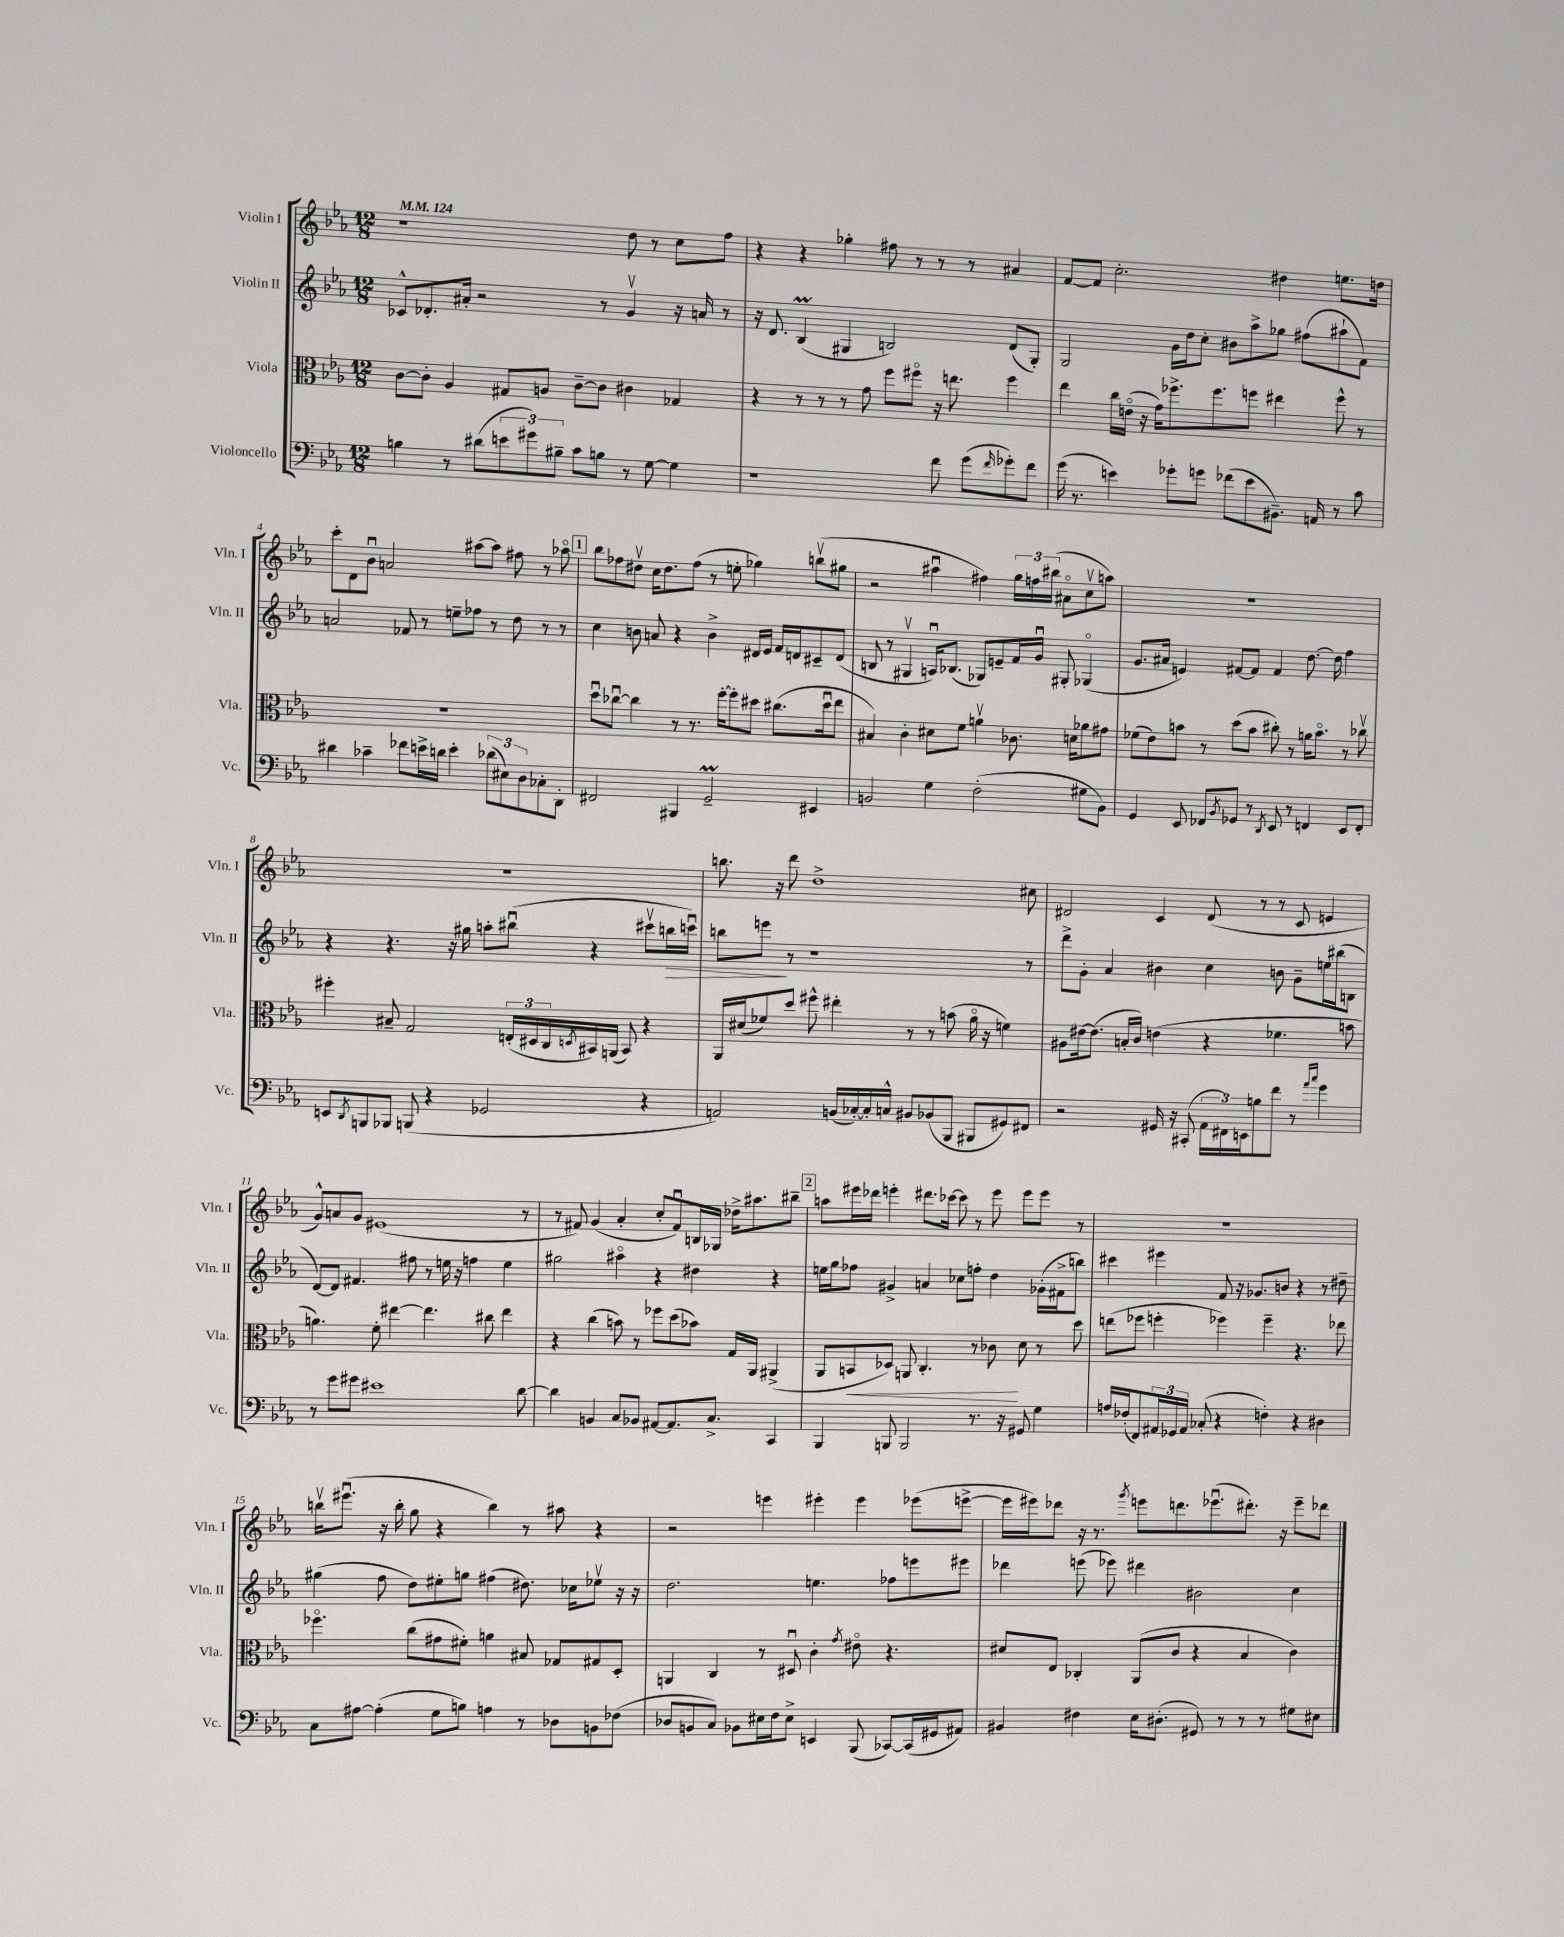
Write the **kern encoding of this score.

**kern	**kern	**kern	**kern
*staff4	*staff3	*staff2	*staff1
*clefF4	*clefC3	*clefG2	*clefG2
*k[b-e-a-]	*k[b-e-a-]	*k[b-e-a-]	*k[b-e-a-]
*M12/8	*M12/8	*M12/8	*M12/8
*MM124	*MM124	*MM124	*MM124
4B	[8c	8c-^^	1r
.	8c']	8.d-'	.
8r	4A-	.	.
.	.	16a#'	.
(8d#	.	2r	.
12e	8G#	.	.
12g#)	.	.	.
.	8A	.	.
12B#~	.	.	.
8c	[8c~	.	.
8B	8c]	8r	.
8r	4c#	4gv	8dd
[8G	.	.	8r
4G]	4G-	16r	8cc
.	.	16a	.
.	.	8r	8ff
=	=	=	=
1r	4r	16r	4r
.	.	8.d	.
.	8r	(4B-	4r
.	8r	.	.
.	8r	4G#	4gg-'
.	8g	.	.
.	8ff	2B)	8ff#
.	8ff#o	.	8r
8f	16r	.	8r
.	8.ee	.	.
(8g	.	.	8r
16qqf	.	.	.
8g-')	4ff#	(8d	4a#
8f	.	8G#')	.
=	=	=	=
(16g	4ee-	2G	[8f
8.r	.	.	.
.	.	.	8f]
4e)	16cc	.	2.cc'
.	(16eo	.	.
.	16r	.	.
.	16g)	.	.
8g-'	8.ff-^	16g	.
.	.	16dd	.
8g	.	8cc'	.
.	8.ff-	.	.
(8f-	.	8b#	.
8e	8ff	8aa-^	.
8.BB#~)	4ee#	8gg-	4dd#
.	.	(8ff#	.
16AA	.	.	.
8r	8ff^^	8aa#`	8.ee
8c	8r	8f)	.
.	.	.	16dd
=	=	=	=
4d#	1.r	2a	8ccc'
.	.	.	8d
4c-~	.	.	8b-u
.	.	.	2a
8f-	.	8f-	.
16e^	.	8r	.
16d	.	.	.
4e'	.	8ee~	.
.	.	8ff-	[8aa#
(12d-	.	8r	8aa#]
12E#)	.	.	.
.	.	8dd	8ff#
12D	.	.	.
8C-'	.	8r	8r
8DD'	.	8r	8aa-o
=	=	=	=
2FF#	8ddu	4cc	8bb-
.	[8cc-u	.	8ff-
.	4cc-]	8b	8dd#v
.	.	8a	16cc
.	.	.	8.dd#
4BBB#	8r	4r	.
.	8.r	.	(8ff-
2GG~	.	4b^	8r
.	[16ff'	.	.
.	8ff']	.	8ee'
.	8dd#	16d#	4gg-)
.	.	16e-	.
.	(8.cc#	16f	.
.	.	16d	.
4EE#	.	8c#~	(8bbv
.	16dd#u	.	.
.	8ee-	(8d	8gg#
=	=	=	=
2BB	4B#)	8B	2r
.	.	8r	.
.	4c'	4G#v	.
4G	8d#	16Au)	4aa#u
.	.	(8.B-	.
.	8f	.	.
(2F'	4av	8G-)	4ff#)
.	.	8e~	.
.	8.c-	16f	24gg
.	.	.	24ff
.	.	16gu	.
.	.	.	(24bb#
.	.	8G#'	8a#o
.	16d	.	.
8G#	8a-	(4G-o	8ccv
8BB)	8g#	.	8aa)
=	=	=	=
4GG	(8f-	8.g	1.r
.	8e-)	.	.
.	.	16a#	.
8EE-	8b	4e)	.
8FF-	8r	.	.
8qBB-	.	.	.
8GG-	(8dd	[8f#	.
8r	8b	8f#]	.
8qDD	.	.	.
8EE-	8cc#')	4f#	.
8r	8r	.	.
4FF	16a	[8.dd	.
.	8.bo	.	.
.	.	16dd]	.
8EE-	8r	4ff	.
8FF'	8cc-v	.	.
=	=	=	=
8EE	4ff#'	4r	1.r
8qDD	.	.	.
8BBB	.	.	.
8BBB-	8B#~	4.r	.
(8BBB	2G	.	.
4r	.	.	.
.	.	16r	.
.	.	16gg#	.
2GG-	.	8aa'	.
.	(24E'	(8bb#u	.
.	24D#	.	.
.	24C	.	.
.	8qD	.	.
.	16BB#)	4r	.
.	(16AA	.	.
.	8BB#)	.	.
4r	4r	8ccc#v	.
.	.	16bb	.
.	.	16cccu)	.
=	=	=	=
2AA)	16AA-	8bb	8.bb
.	(16d#	.	.
.	8f-)	8eee	.
.	.	.	16r
.	8dd	8r	8ddd
.	8ff#^^	1r	1dd^
(16BB	4ee#'	.	.
[16C-')	.	.	.
16C-']	.	.	.
16C^^	.	.	.
8BB#	8r	.	.
(8BB-	8r	.	.
8BBB-	(8b	.	.
8BBB#	16a-o	.	.
.	16r	.	.
8GG#)	4f)	.	.
8FF#	.	8r	8cc#
=	=	=	=
2r	8A#	8ddd^	2d#
.	[16e#	8g'	.
.	(8.e#]	.	.
.	.	4a-	.
.	16B'	.	.
.	16c)	.	.
16GG#	(4e	4b#	4c
16r	.	.	.
(8CC#'	.	.	.
24AA-	4r	4cc	(8d#
24FF#)	.	.	.
24EE	.	.	.
8B	.	.	8r
8f	4.f-	8b	8r
8r	.	8g~	8c
16qqa-	.	.	.
16qqcc	.	.	.
4g	.	16ee	4e
.	.	(16bb#	.
.	8b	8B	.
=	=	=	=
8r	4.a)	[8d)	8g^^)
8g	.	8d]	8a
8g#	.	4.f#	8g
1e#	8f'	.	(1e#
.	[4ee#	.	.
.	.	8ff#	.
.	4.ee#]	8r	.
.	.	16ee	.
.	.	16r	.
.	.	4ff	.
.	8cc#	.	.
.	4ee#	4ee	.
[8d	.	.	8r
=	=	=	=
4d]	4r	2gg#	8r
.	.	.	8f#)
4BB	(4cc	.	(4g
8C	8b)	4aa#o	4a-'
8BB-	8r	.	.
[8AA#	8ff-	4r	8cc'
8.AA#]	(8dd	.	8f#u)
.	8b-)	4dd#	16B
8.C^	.	.	16G-
.	16G	.	16dd-^
.	16AA-	.	8.aa#
4CC	(4AA#^	4r	.
.	.	.	8bb#~
=	=	=	=
4BBB-	8AA-	16ee	8aa
.	.	16gg	.
.	8BB	8ff-	16eee#
.	.	.	16ddd-
8BBB	8D-)	4g#^	4eee'
2BBB	8AA	.	.
.	4.C'	4a	8.ddd#
.	.	.	[16ccc-
.	.	8cc-	8ccc-]
8.r	8r	8ff'	8r
.	8c-	4dd	8eee
16r	.	.	.
8GG#	8d	.	8eee
4G	8r	(16g-'	8eee
.	.	16f#^	.
.	8dd	8bb)	8r
=	=	=	=
16A	(8ee	4ccc#	1.r
(16F-'	.	.	.
8FF)	8ff-	.	.
24AA#	4ff'	4eee#	.
24GG-	.	.	.
24AA#	.	.	.
(8C-'	.	.	.
4r	4ff-)	8f	.
.	.	16r	.
.	.	8.g-	.
4F')	4ff-~	.	.
.	.	8b	.
4r	4.r	4r	.
4D#	.	8r	.
.	8ee-	8dd#~	.
=	=	=	=
8C	4.ff-o	(4gg#	16bbv
.	.	.	(8.eee#u
[8A#	.	.	.
(4A#']	.	8ff	16r
.	.	.	16bb'
.	(8cc	8dd)	8gg
8G	8g#	8ee#'	4r
8B)	8f#')	8gg	.
4A	4a	(4ff#	4bb)
8r	8B#	8.dd#)	8r
8D-	8G-	.	8aa#
.	.	16cc-	.
8BB	8G#	8ee-v	4r
(8F-	8D'	16r	.
.	.	16r	.
=	=	=	=
8D-	4AA	2.dd	2r
8BB	.	.	.
8C)	4C	.	.
8BB-	.	.	.
16E#	8r	.	4eee
16F	.	.	.
8E#^	8D#u	.	.
4EE	4c'	4.ee	4eee#'
.	8qg	.	.
(8BBB-	8e#o	.	4eee#
[8CC-)	4.r	8ff-	.
(16CC-]	.	8eee	(8eee-
16GG#	.	.	.
8AA#)	.	8eee#	[8eee^
=	=	=	=
4BB#	8d#	4ddd-	16eee]
.	.	.	16eee#)
.	8E-	.	8ddd-
4F#	4C-'	(8eee	16r
.	.	.	8.r
.	.	8eee-)	.
.	.	.	8qggg
16E-	(8AA-	4ddd#	8eee
(8.D#'	.	.	.
.	8c	.	8.ddd
8GG#)	4r	2b#	.
.	.	.	(8.eee-u
8r	.	.	.
8r	4B-	.	8.ddd#')
8r	.	.	.
.	.	.	16r
8G#	4c)	4cc	8eee-~
8E#	.	.	8ddd-
==	==	==	==
*-	*-	*-	*-
